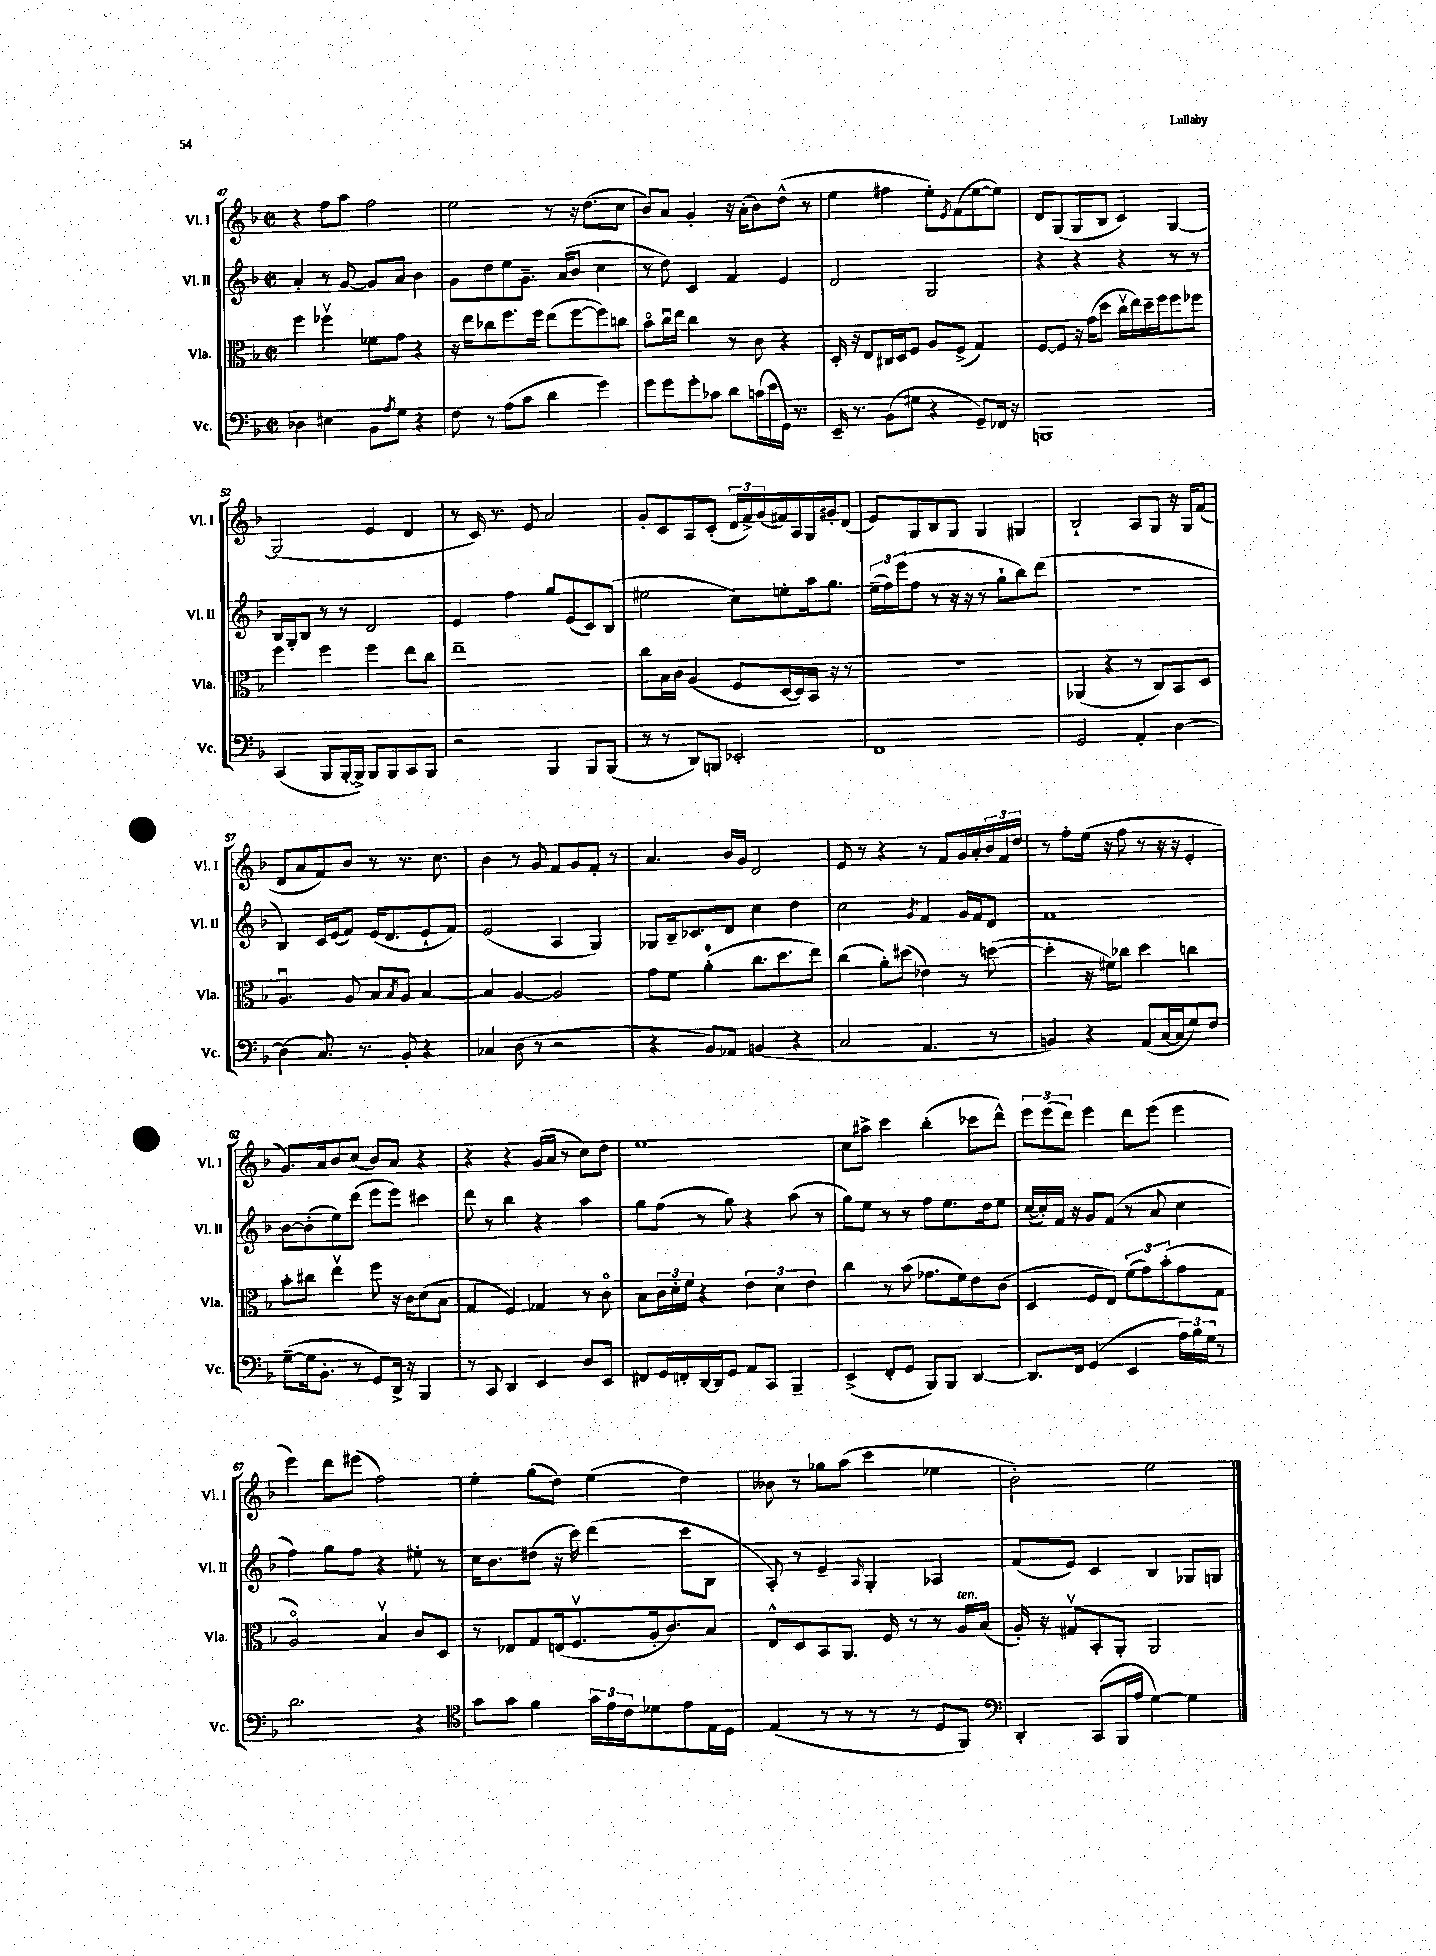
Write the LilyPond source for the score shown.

<<
\new StaffGroup <<
\new Staff = "s0" \with { instrumentName = "Vl. I" shortInstrumentName = "Vl. I" } {
    \clef treble \key f \major \defaultTimeSignature \time 2/2
    r4 f''8 a''8 f''2 |
    e''2 r8 r16 d''8.( c''8 |
    bes'8) a'8 g'4-. r16 a'16-.( bes'8) d''8-^( r8 |
    e''4 fis''4 e''8-.) \acciaccatura { e'8 } f'8( e''8~ e''8) |
    d'8 g8( g8 bes8 c'4) g4~ |
    g2( e'4 d'4 |
    r8 c'16) r8. e'8 a'2 |
    g'8-. c'8 a8 c'8-.( \tuplet 3/2 { d'16 f'16->) g'16( } fis'16) a16 g16 gis'16-. d'8( |
    e'8) g8 bes8 g8 g4 gis4 |
    bes2-! a8 g8 r16 g16 f'8( |
    d'8 a'8 f'8) bes'8 r8 r8. c''8. |
    bes'4 r8 g'8 f'8 g'8 f'8-. r8 |
    a'4. bes'16 g'16 d'2 |
    e'8 r8 r4 r8 f'8 g'16 a'16-. \tuplet 3/2 { bes'16 f'16 d''16 } |
    r8 f''8-. e''16( r16 f''8 r8 r16 r16 e'4-. |
    g'8.) a'16 bes'8 c''8( bes'8) a'8 r4 |
    r4 r4 g'16( a'16 r8 c''8) d''8 |
    e''1 |
    c''8 ais''8-> c'''4 bes''4-.( ces'''8 d'''8-^) |
    \tuplet 3/2 { e'''8 e'''8( d'''8) } e'''4 d'''8 e'''8( e'''4 |
    e'''4) d'''8 eis'''8( f''2) |
    e''4-. g''8( d''8) e''4( d''4) |
    beses'8 r8 ges''8 a''8( c'''4 ees''4 |
    bes'2-.) e''2 \bar "|." |
}
\new Staff = "s1" \with { instrumentName = "Vl. II" shortInstrumentName = "Vl. II" } {
    \clef treble \key f \major \defaultTimeSignature \time 2/2
    a'4-. r8 g'8~ g'8 a'8 bes'4 |
    g'8 d''8 e''8 g'8.-- a'16( bes'8 c''4 |
    r8 d''8) c'4 f'4 e'4 |
    d'2 g2 |
    r4 r4 r4 r8 r8 |
    bes16 g16-. bes8 r8 r8 d'2 |
    e'4 f''4 g''8 e'8( c'8) bes8( |
    eis''2 c''8) e''8-. a''16 g''8. |
    \tuplet 3/2 { e''16--( f''16) e'''16( } f''8 r8 r16 r16 r8 g''8-! bes''8) d'''8( |
    R1 |
    bes4) c'16 e'16( f'8) e'16( d'8. e'8-! f'8) |
    e'2( a4 g4) |
    ges8 bes16-- ces'8. d'8 c''4 d''4 |
    c''2 \acciaccatura { g'8 } f'4 g'16 f'16 d'8 |
    f'1 |
    bes'8~ bes'8-.( e''8) d'''8( e'''8 e'''8) cis'''4 |
    d'''8 r8 bes''4 r4 a''4 |
    g''8 f''8( r8 g''8) r4 a''8( r8 |
    g''8) e''8 r8 r8 f''8 e''8. d''16 e''8 |
    c''16~( c''16-.) f'16 r16 g'8 f'8( r8 a'8 c''4 |
    f''4) g''8 f''8 r4 eis''8-. r8 |
    c''16 bes'8. dis''8( r16 c'''16) d'''4( c'''8 bes8 |
    a8-.) r8 e'4-- \grace { a16 } g4-. aes4 |
    f'8( e'8) c'4 bes4 ges8 g8 \bar "|." |
}
\new Staff = "s2" \with { instrumentName = "Vla." shortInstrumentName = "Vla." } {
    \clef alto \key f \major \defaultTimeSignature \time 2/2
    f''4 fes''4\upbow fes'8 g'8 r4 |
    r16 e''16 ces''8 f''8. f''16 e''8( f''8~ f''8) c''8 |
    bes'8\flageolet c''16\downbow e''16 c''4 r8 c'8 r4 |
    d16-. r16 e8 cis16 d16 f8 a8 f8->( g4) |
    f8~ f8 r16 g'16( d''8 c''16\upbow e''16) d''16-- f''16 f''8 fes''8 |
    f''4 f''4 f''4 e''8 c''8 |
    e''1-- |
    c''8 bes16 c'16 a4( f8 d16~ d16) bes,16 r16 r8 |
    r1 |
    aes,4( r4 r8 c8) bes,8 d8 |
    a4.\downbow a8 bes8 \acciaccatura { bes8 } a8 bes4~ |
    bes4 a4~ a2 |
    g'8 f'8 a'4-0-.( c''8. d''8. e''8) |
    c''4( a'8-.) dis''8( ees'4) r8 d''8~( |
    d''4-. r16 fis'16) ces''8 d''4 c''4 |
    bes'8-. cis''8 e''4\upbow f''8 r16 c'16 d'8( bes8 |
    g4 f4) ges4 r8 c'8\flageolet |
    bes8 \tuplet 3/2 { c'16 d'16-. f'16 } r4 \tuplet 3/2 { e'4 d'4 e'4 } |
    c''4 r8 bes'8( ges'8. f'16) e'8 c'8( |
    d4 f8 e8) \tuplet 3/2 { f'8( g'8) bes'8-.( } g'8 g8 |
    a2\flageolet) bes4\upbow c'8 d8 |
    r8 ees8 g8 e16( f8.\upbow a16-. c'8.) bes8 |
    e8-^ d8 bes,8 a,8. f16 r8 r8 a16^\markup { \italic "ten." } bes16( |
    a16-.) r16 gis8\upbow bes,8-. a,8-. a,2 \bar "|." |
}
\new Staff = "s3" \with { instrumentName = "Vc." shortInstrumentName = "Vc." } {
    \clef bass \key f \major \defaultTimeSignature \time 2/2
    des4 eis4 bes,8 \acciaccatura { a8 } g8 r4 |
    f8 r8 a8( c'8 d'4 g'4) |
    g'8 g'8 g'8-. ces'8 d'8 c'16( e'16 g,16) r8. |
    e,16-- r8. bes,8( gis8 r4 g,8--) fes,16 r16 |
    b,,1 |
    c,4( bes,,8 bes,,16~-. bes,,16->) bes,,8 bes,,8 c,8 bes,,8 |
    r2 bes,,4 bes,,8 bes,,8( |
    r8 r8 d,8) b,,8 ees,2-. |
    f,1 |
    g,2 a,4-. d4~ |
    d4( c8.) r8. bes,8-. r4 |
    ces4 d8( r8 r2 |
    r4 bes,8) aes,8 b,4( r4 |
    c2 a,4. r8 |
    b,4) r4 a,8( c16~ c16 g8) f8 |
    g8~--( g16 bes,8.-. r8 g,8) d,16-> r16 bes,,4 |
    r8 c,8 d,4 e,4 d8 e,8 |
    fis,8 g,16 f,16-. d,16~ d,16 g,8 a,8 c,8 bes,,4-- |
    e,4->( f,8-. g,8 bes,,8) bes,,8 d,4~ |
    d,8. f,16 g,4( e,4 \tuplet 3/2 { a16) bes16 g16 } r8 |
    d'2. r4 |
    \clef tenor g'8 g'8 f'4 \tuplet 3/2 { g'16 e'16 c'16 } des'8 e'8 e16 d16 |
    e4( r8 r8 r8 r8 d8 f,8) |
    \clef bass d,4-. c,8( bes,,16 a16 g4~) g4 \bar "|." |
}
>>
>>
\layout { \context { \Score currentBarNumber = #47 } }
